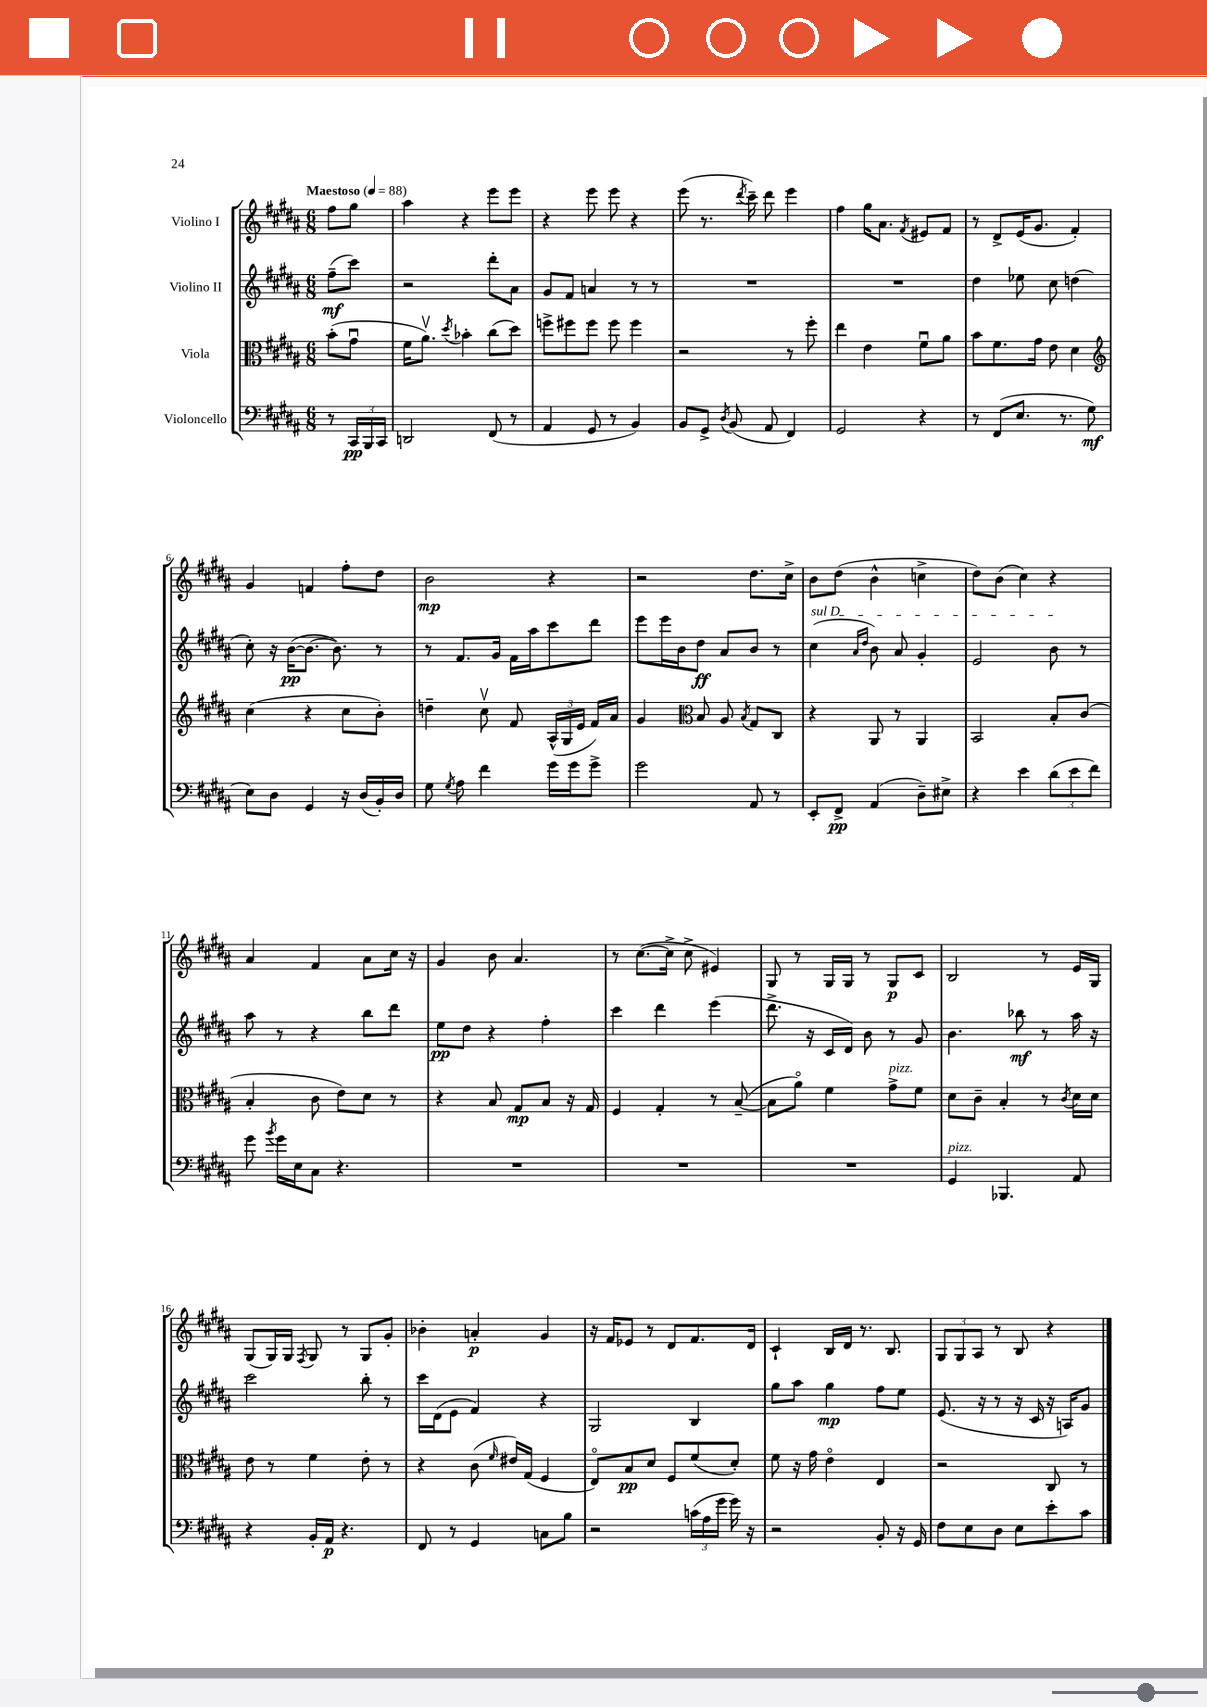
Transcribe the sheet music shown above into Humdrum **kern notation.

**kern	**kern	**kern	**kern
*staff4	*staff3	*staff2	*staff1
*clefF4	*clefC3	*clefG2	*clefG2
*k[f#c#g#d#a#]	*k[f#c#g#d#a#]	*k[f#c#g#d#a#]	*k[f#c#g#d#a#]
*M6/8	*M6/8	*M6/8	*M6/8
*MM88	*MM88	*MM88	*MM88
8r	(8b'\L	(8ff#~\L	8ff#\L
24CC#/LL	8g#u\J	8ccc#\J)	8gg#\J
24BBB/	.	.	.
24CC#/JJ	.	.	.
=	=	=	=
2DD/	16f#\LK	2r	4aa#\
.	8.a#v\J)	.	.
.	8qdd#/	.	.
.	4b-'\	.	4r
(8FF#/	(8cc#\L	8ddd#'\L	8eee\L
8r	8dd#\J)	8a#\J	8eee\J
=	=	=	=
4AA#/	8ff^\L	8g#/L	4r
.	8ff#\	8f#/J	.
8GG#/	8ff#\J	4a/	8eee\
8r	8ff#\	.	8eee\
4BB/)	4ff#\	8r	4r
.	.	8r	.
=	=	=	=
8BB/L	2r	2.r	(8eee\
8GG#^/J	.	.	8.r
8qD#/	.	.	.
(8BB/	.	.	.
.	.	.	8qddd#/
.	.	.	16ccc#~\)
8AA#/	.	.	8ddd#\
4FF#/)	8r	.	4eee\
.	8ff#'\	.	.
=	=	=	=
2GG#/	4ee\	2.r	4ff#\
.	4e\	.	16gg#\LK
.	.	.	8.a#\J
.	.	.	8qf#/
4r	8f#u\L	.	8e#/L
.	8a#\J	.	8f#/J
=	=	=	=
8r	8b\L	4dd#\	8r
(8FF#/L	8.f#\	.	8d#^/L
8.E/J	.	8ee-\	(16e/K
.	16g#\Jk	.	8.g#/J
.	8e\	8cc#\	.
8.r	.	.	.
.	4d#\	(4dd\	4f#'/)
8G#\	.	.	.
=	=	=	=
*	*clefG2	*	*
8E\L)	(4cc#\	8cc#'\)	4g#/
8D#\J	.	16r	.
.	.	([16b\LK	.
4GG#/	4r	8.b\_J	4f/
.	.	8.b\])	.
16r	8cc#\L	.	8ff#'\L
(16D#/LL	.	.	.
16BB'/)	8b'\J)	8r	8dd#\J
16D#/JJ	.	.	.
=	=	=	=
8G#\	4dd~\	8r	2b\
8qG#/	.	.	.
8A#\	.	8.f#/L	.
4f#\	8cc#v\	.	.
.	.	16g#/Jk	.
.	8f#/	16f#\LL	.
.	.	16aa#\J	.
16g#\LL	(24A#^^/LL	8ccc#\	4r
.	24G#/	.	.
16g#\J	.	.	.
.	24e/JJ	.	.
8g#^\J	16f#/LL)	8ddd#\J	.
.	16a#/JJ	.	.
=	=	=	=
2g#\	4g#/	8eee\L	2r
.	.	16eee\L	.
.	.	16b\J	.
*	*clefC3	*	*
.	8B/	8dd#\J	.
.	8A#/	8a#/L	.
.	8qB/	.	.
8AA#/	8G#/L	8b/J	8.dd#\L
8r	8C#/J	8r	.
.	.	.	16cc#^\Jk
=	=	=	=
8EE'/L	4r	(4cc#\	8b\L
8FF#^/J	.	.	(8dd#\J
.	.	16qqa#/LL	.
.	.	16qqdd#/JJ	.
(4AA#/	8AA#/	8b\)	4b^^\
.	8r	8a#/	.
8D#~\L)	4AA#/	4g#'/	4cc^\
8E#^\J	.	.	.
=	=	=	=
4r	2BB/	2e/	8dd#\L)
.	.	.	(8b\J
4e\	.	.	4cc#\)
(12d#\L	8B'/L	8b\	4r
12e\	.	.	.
.	(8c#/J	8r	.
12f#\J)	.	.	.
=	=	=	=
8g#\	4B'/	8aa#\	4a#/
8qb/	.	.	.
16g#\LL	.	8r	.
16E\J	.	.	.
8C#\J	8c#\	4r	4f#/
4.r	8e\L)	.	.
.	8d#\J	8bb\L	8a#\L
.	8r	8ddd#\J	16cc#\Jk
.	.	.	16r
=	=	=	=
2.r	4r	8ee\L	4g#/
.	.	8dd#\J	.
.	8B/	4r	8b\
.	8G#/L	.	4.a#/
.	8B/J	4ff#'\	.
.	16r	.	.
.	16G#/	.	.
=	=	=	=
2.r	4F#/	4ccc#\	8r
.	.	.	([8.cc#\L
.	4G#'/	4ddd#\	.
.	.	.	16cc#^\]Jk
.	.	.	8cc#^\
.	8r	(4eee\	4e#/)
.	([8B~/	.	.
=	=	=	=
2.r	8B\]L	8.ddd#^\	8G#/
.	8a#o\J)	.	8r
.	.	16r	.
.	4f#\	16c#/LL	16G#/LL
.	.	16d#/JJ)	16G#/JJ
.	.	8b\	8r
.	8g#^\L	8r	8G#/L
.	8f#\J	8g#/	8c#/J
=	=	=	=
4GG#/	8d#\L	4.b\	2B/
.	8c#~\J	.	.
4.BBB-/	4B'/	.	.
.	.	8bb-\	.
.	8r	8r	8r
.	8qc#/	.	.
8AA#/	16d#\LL	16aa#\	16e/LL
.	16d#\JJ	16r	16G#/JJ
=	=	=	=
4r	8e\	2ccc#\	(8G#/L
.	8r	.	16G#/L)
.	.	.	16G#/JJ
.	.	.	8qF#/
16BB'/LL	4f#\	.	8G#/
16AA#/JJ	.	.	.
4.r	.	.	8r
.	8e'\	8bb'\	8G#/L
.	8r	8r	8g#'/J
=	=	=	=
8FF#/	4r	16ccc#\LL	4b-'\
.	.	(16d#\J	.
8r	.	8e\J	.
4GG#/	(8c#\	4f#/)	4a'/
.	16qqf#/	.	.
.	16e#/LL)	.	.
.	(16G#/JJ	.	.
8C\L	4F#/	4r	4g#/
8B\J	.	.	.
=	=	=	=
2r	8Eo/L)	2G#/	16r
.	.	.	16f#/LK
.	8B/	.	8e-/J
.	8d#/J	.	8r
.	8F#/L	.	8d#/L
(24c\LL	(8f#/	4B/	8.f#/
24A#\	.	.	.
24g#\JJ	.	.	.
16g#\)	8d#'/J)	.	.
16r	.	.	16d#/Jk
=	=	=	=
2r	8f#\	8gg#\L	4c#`/
.	16r	8aa#\J	.
.	16g#\	.	.
.	4eo\	4gg#\	16B/LL
.	.	.	16d#/JJ
.	.	.	8.r
8BB'/	4E/	8ff#\L	.
.	.	.	8.B/
16r	.	8ee\J	.
16GG#/	.	.	.
=	=	=	=
8F#\L	2r	(8.e/	12G#/L
.	.	.	12G#/
8E\	.	.	.
.	.	.	12A#/J
.	.	16r	.
8D#\J	.	8r	8r
8E\L	.	16r	8B/
.	.	16c#/	.
8e'\	8C#/	16r	4r
.	.	16A/LK)	.
8c#\J	8r	8g#/J	.
==	==	==	==
*-	*-	*-	*-
